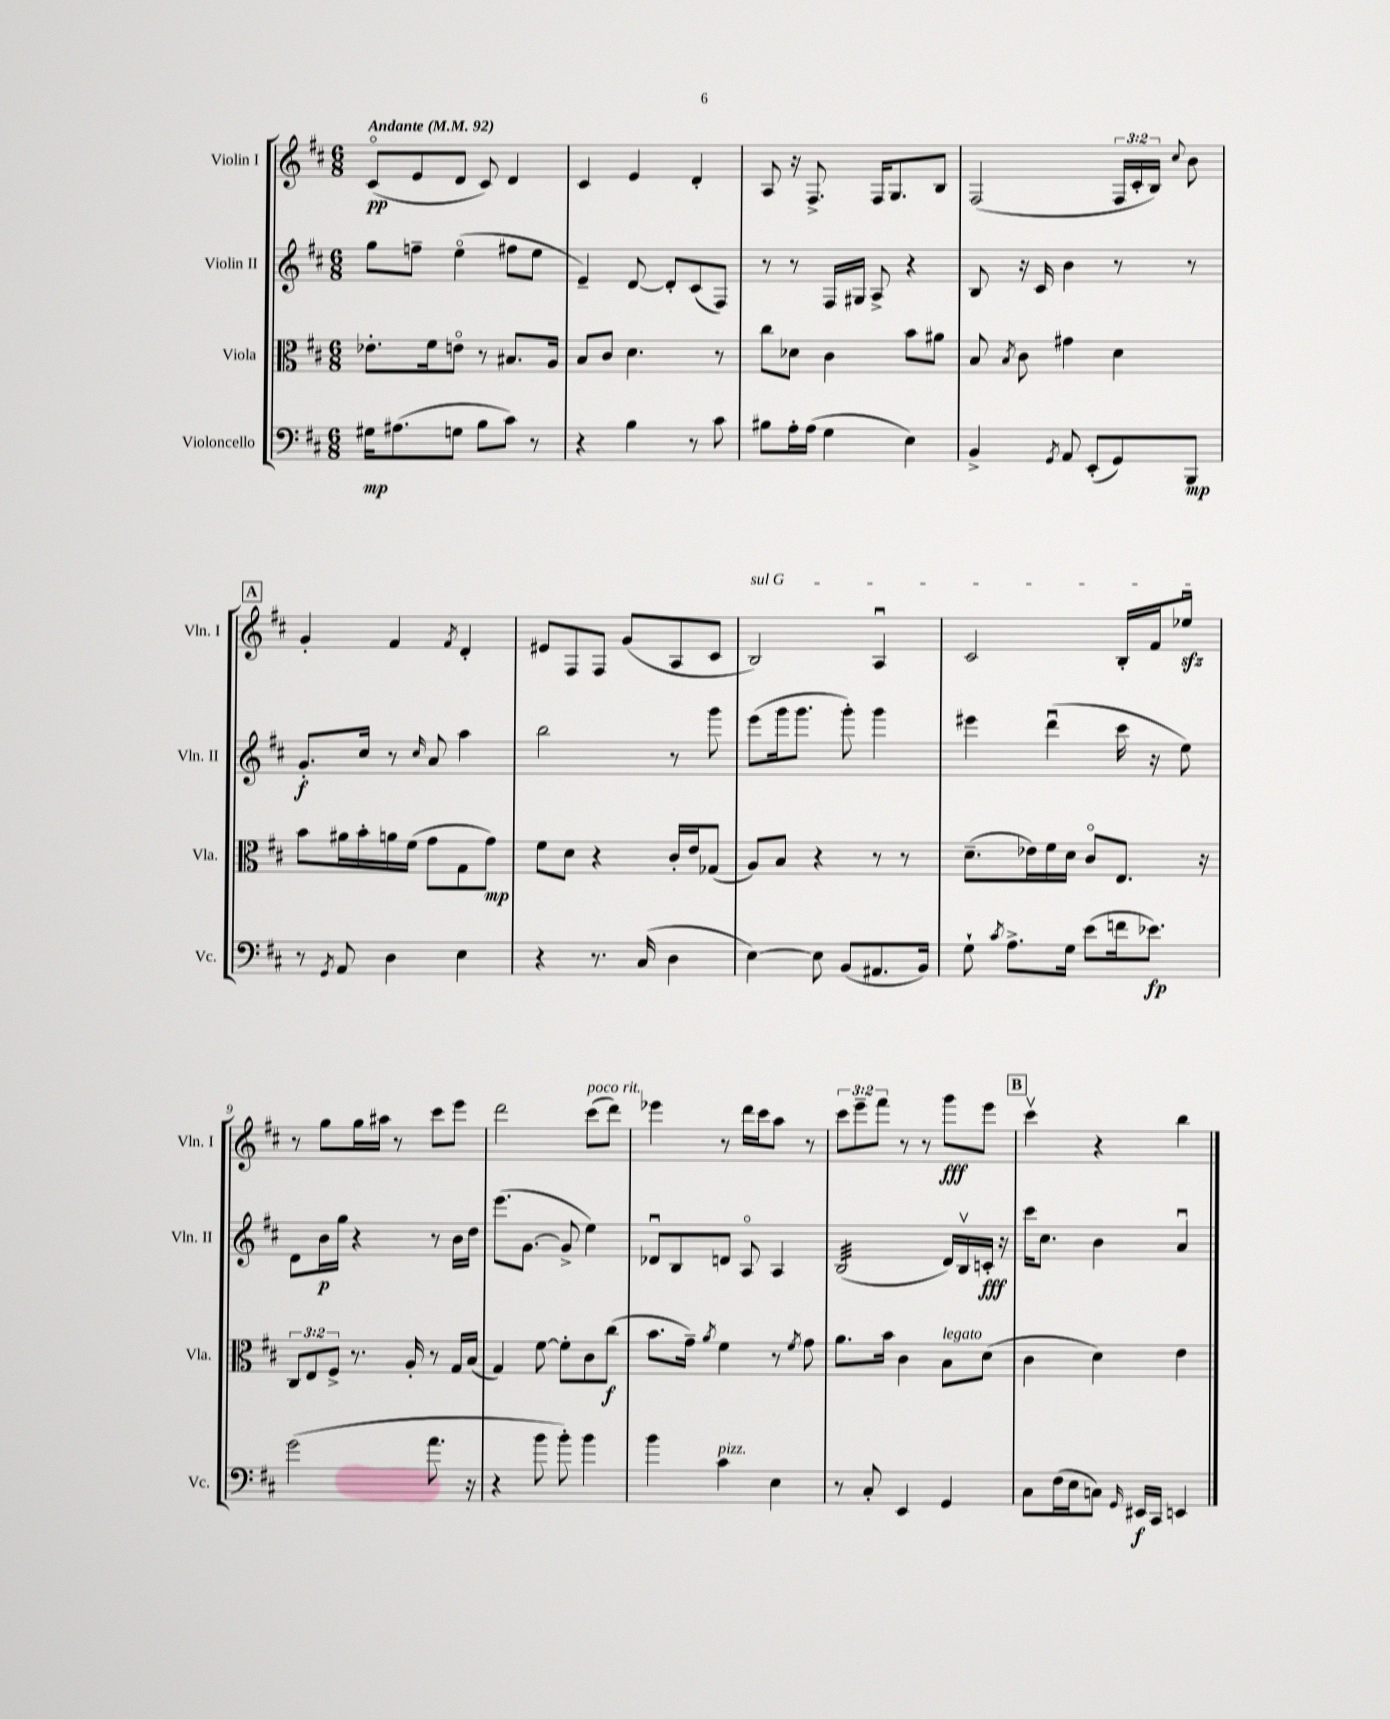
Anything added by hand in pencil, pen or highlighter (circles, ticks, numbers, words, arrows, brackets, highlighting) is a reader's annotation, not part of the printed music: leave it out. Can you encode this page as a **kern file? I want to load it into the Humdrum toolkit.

**kern	**kern	**kern	**kern
*staff4	*staff3	*staff2	*staff1
*clefF4	*clefC3	*clefG2	*clefG2
*k[f#c#]	*k[f#c#]	*k[f#c#]	*k[f#c#]
*M6/8	*M6/8	*M6/8	*M6/8
*MM92	*MM92	*MM92	*MM92
16G#\LK	8.e-'\L	8gg\L	(8c#o/L
(8.A#\	.	.	.
.	.	8ff~\J	8e/
.	16f#\k	.	.
8G\J	8eo\J	(4eeo\	8d/J
8B\L	8r	.	8c#/)
8c#\J)	8.B#/L	8ff#\L	4d/
8r	.	8ee\J	.
.	16A/Jk	.	.
=	=	=	=
4r	8B/L	4e~/)	4c#/
.	8c#/J	.	.
4B\	4.d\	[8d/	4e/
.	.	8d'/]L	.
8r	.	(8c#/	4d'/
8c#\	8r	8F#/J)	.
=	=	=	=
8B#\L	8cc#\L	8r	8A/
16A'\L	8d-\J	8r	16r
(16A\JJ	.	.	8.F#^/
4G\	4c#\	16F#/LL	.
.	.	16G#/JJ	.
.	.	8A^/	16F#/LK
.	.	.	8.G/
4E\)	8b\L	4r	.
.	8a#\J	.	8B/J
=	=	=	=
4BB^/	8B/	8B/	(2F#/
.	8qB/	.	.
.	8c#\	16r	.
.	.	16c#/	.
8qGG/	.	.	.
8AA/	4g#\	4b\	.
(8EE'/L	.	.	.
8GG/)	4d\	8r	24F#/LL
.	.	.	24c#'/
.	.	.	24B/JJ)
.	.	.	8qqcc#/
8BBB/J	.	8r	8b\
=	=	=	=
8r	8b\L	8.g'/L	4g'/
8qGG/	.	.	.
8AA/	16a#\L	.	.
.	16b'\	16cc#/Jk	.
4D\	16a\	8r	4f#/
.	(16f#\JJ	.	.
.	.	16qqcc#/	.
.	8g\L	8a/	.
.	.	.	8qf#/
4E\	8G\	4aa\	4d'/
.	8g\J)	.	.
=	=	=	=
4r	8f#\L	2bb\	8e#/L
.	8d\J	.	8F#/
8.r	4r	.	8F#/J
.	.	.	(8g/L
(16C#/	.	.	.
4D\	16c#'/LL	8r	8A/
.	16e/J	.	.
.	(8G-/J	8ggg\	8c#/J
=	=	=	=
[4E\)	8A/L)	(8eee\L	2B/)
.	8B/J	16ggg\k	.
.	.	8.ggg\J	.
8E\]	4r	.	.
(8BB/L	.	8ggg'\)	.
8.AA#/	8r	4ggg\	4Au/
.	8r	.	.
16BB/Jk)	.	.	.
=	=	=	=
8G`\	(8.d~\L	4eee#\	2c#/
8qc#/	.	.	.
8.A^\L	.	.	.
.	16e-\L)	.	.
.	16f#\	(4dddu\	.
16G\Jk	16d\JJ	.	.
(8e\L	8c#o/L	.	.
16f\k	8.E/J	16ccc#\	16B'/LL
8.e-\J)	.	16r	16f#/J
.	.	8ee\)	8ee-u/J
.	16r	.	.
=	=	=	=
(2g\	12C#/L	8d\L	8r
.	12E/	.	.
.	.	16b\L	8gg\L
.	12F#^/J	.	.
.	.	16gg\JJ	.
.	8.r	4r	16gg\L
.	.	.	16aa#\JJ
.	.	.	8r
.	16A'/	.	.
8.a\	8r	8r	8ccc#\L
.	16G/LL	16b\LL	8eee\J
16r	(16B/JJ	16dd\JJ	.
=	=	=	=
4r	4G/)	(8.eee\L	2ddd\
.	.	[8.g\J	.
8b\	[8f#\	.	.
8b'\)	8f#'\]L	8g^/]	.
4b\	8c#\	4ee\)	(8ccc#\L
.	(8cc#\J	.	8ddd\J)
=	=	=	=
4b\	8.b\L	8d-u/L	4eee-\
.	.	8B/	.
.	16g~\Jk)	.	.
.	8qa/	.	.
4c#\	4f#\	8d/J	8r
.	.	8Ao/	16ddd\LL
.	.	.	16ccc#\J
4E\	8r	4A/	8aa\J
.	8qf#/	.	.
.	8g\	.	8r
=	=	=	=
8r	8.a\L	(2B/	12ccc#\L
.	.	.	12eee~\
8C#'/	.	.	.
.	.	.	12fff#\J
.	16b\Jk	.	.
4EE/	4c#\	.	8r
.	.	.	8r
4GG/	8B\L	16d/LL)	8ggg\L
.	.	16Bv/	.
.	(8d\J	16c'/JJ	8eee\J
.	.	16r	.
=	=	=	=
8C#\L	4c#\	16ccc#\LK	4ccc#v\
.	.	8.cc#\J	.
(16F#\L	.	.	.
16E\J	.	.	.
8C\J)	4d\)	4b\	4r
16qqGG/	.	.	.
16EE#/LL	.	.	.
16CC#/JJ	.	.	.
4EE/	4e\	4au/	4bb\
==	==	==	==
*-	*-	*-	*-
